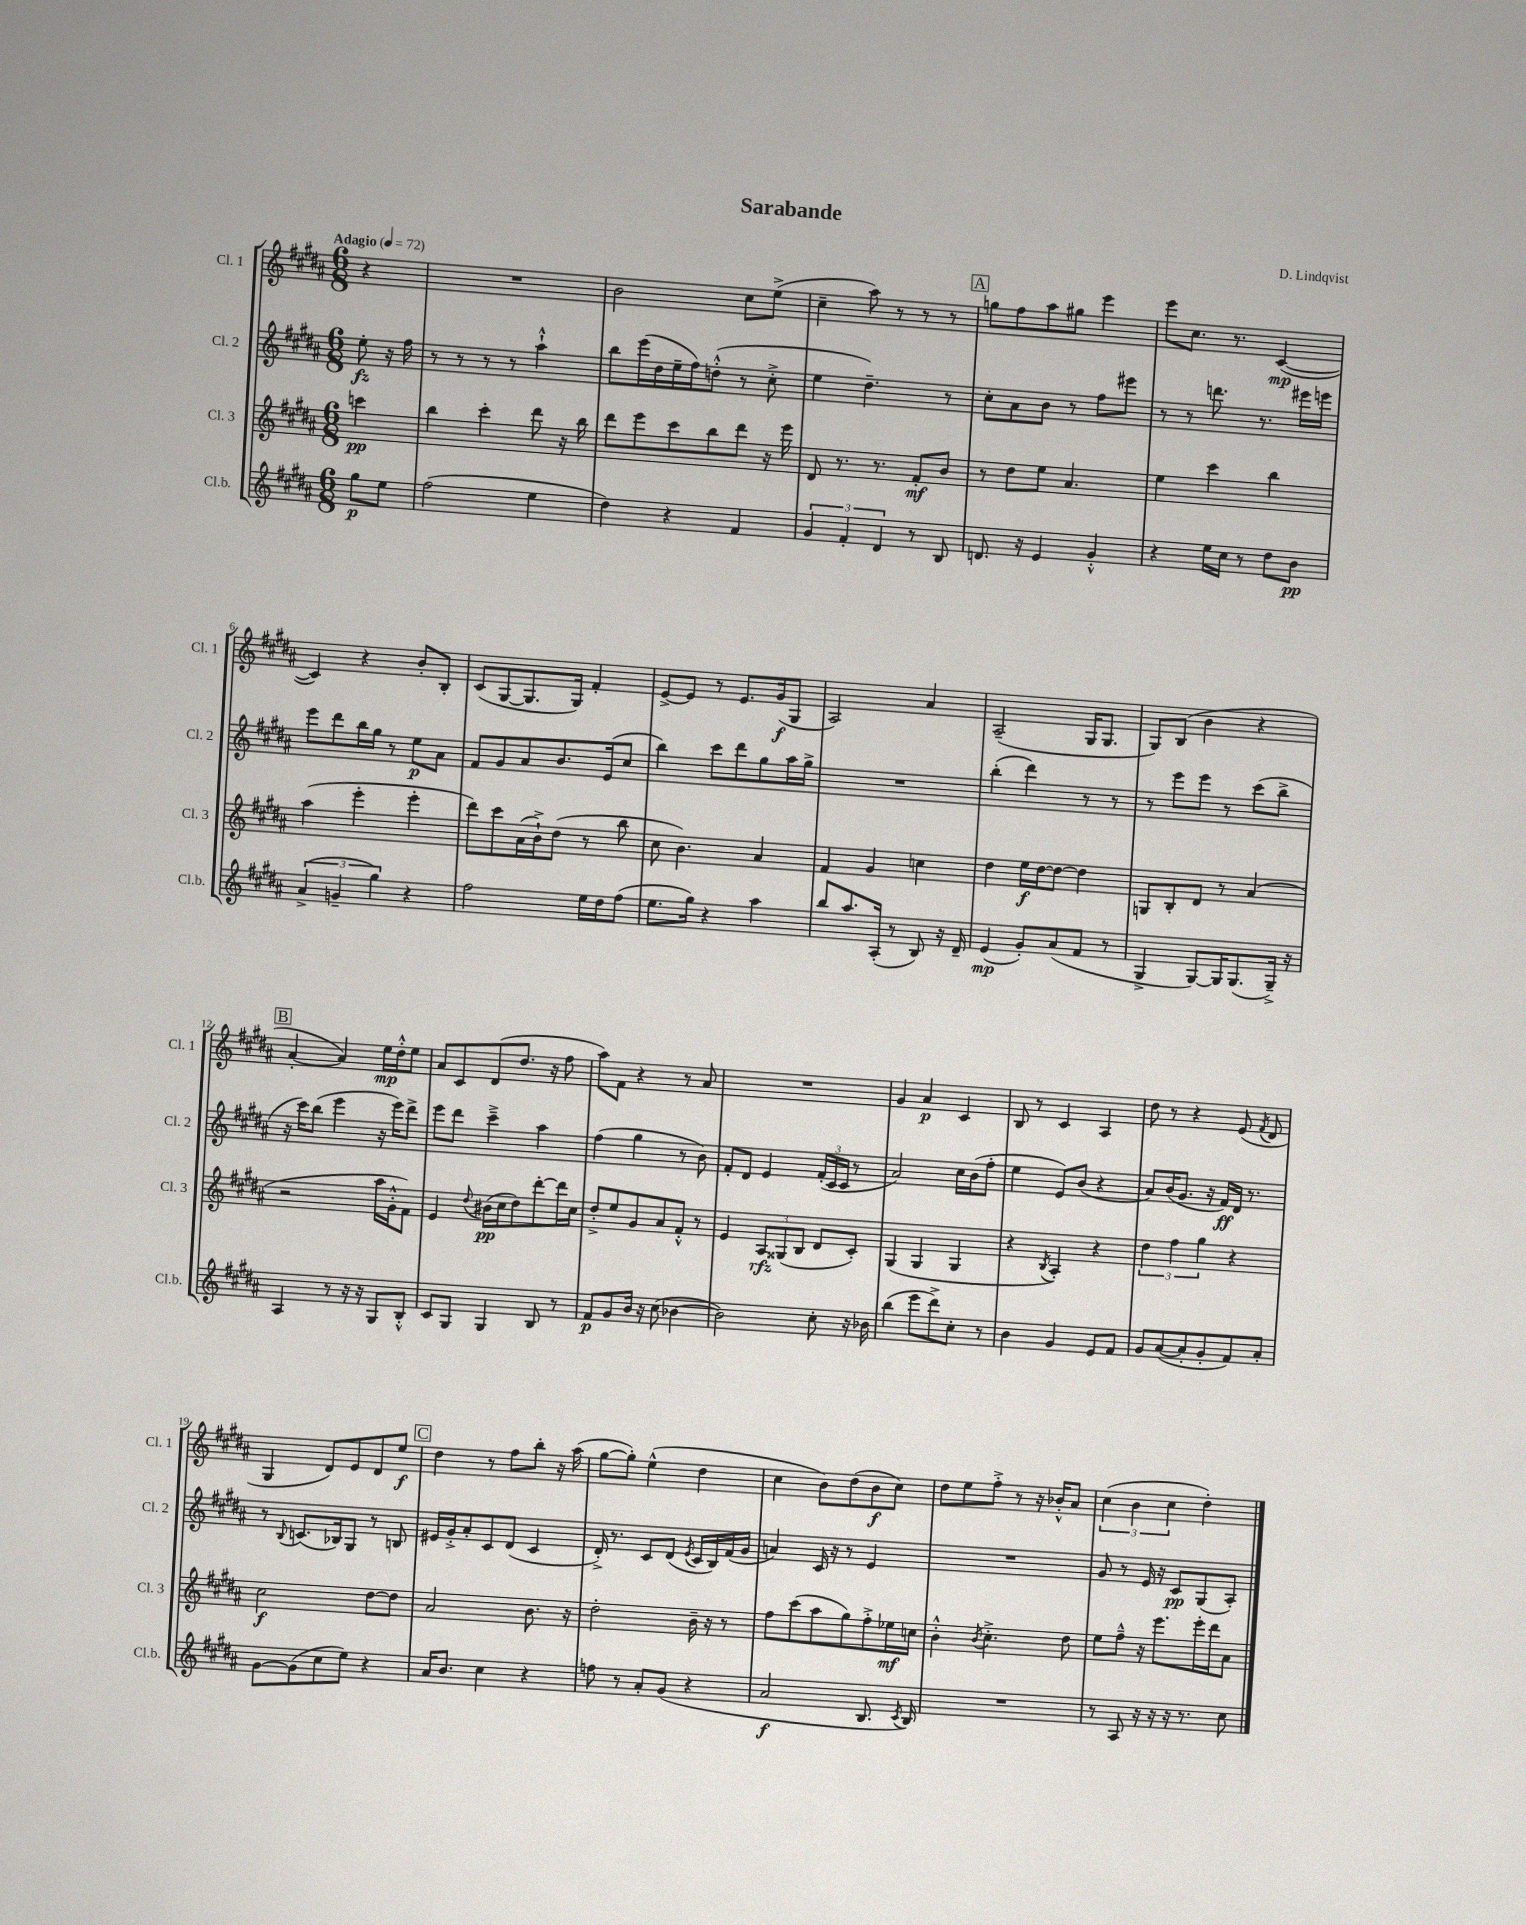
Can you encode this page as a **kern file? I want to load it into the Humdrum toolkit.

**kern	**kern	**kern	**kern
*staff4	*staff3	*staff2	*staff1
*clefG2	*clefG2	*clefG2	*clefG2
*k[f#c#g#d#a#]	*k[f#c#g#d#a#]	*k[f#c#g#d#a#]	*k[f#c#g#d#a#]
*M6/8	*M6/8	*M6/8	*M6/8
*MM72	*MM72	*MM72	*MM72
8gg#	4ccc	8ee'	4r
8ee	.	16r	.
.	.	16ff#	.
=	=	=	=
(2ff#	4bb	8r	2.r
.	.	8r	.
.	4ccc#'	8r	.
.	.	8r	.
4ee	8ddd#	4aa#`^^	.
.	16r	.	.
.	16bb	.	.
=	=	=	=
4dd#)	8ddd#	8bb	2b
.	8eee	(16eee	.
.	.	16dd#	.
4r	8ccc#	16ee~	.
.	.	16ff#)	.
.	8bb	(8dd'^^	.
4f#	8ddd#	8r	8cc#
.	16r	8cc#'^	(8ee^
.	16eee	.	.
=	=	=	=
6g#	8d#	4ee	4cc#~
.	8.r	.	.
6f#'	.	.	.
.	.	4.dd#~)	8aa#)
.	8.r	.	.
6d#	.	.	.
.	.	.	8r
8r	8f#'	.	8r
8B	8b	8r	8r
=	=	=	=
8.d	8r	8cc#'	8gg
.	8dd#	8a#	8ff#
16r	.	.	.
4e	8ee	8b	8aa#
.	4.a#	8r	8gg#
4g#'^^	.	8ff#	4eee
.	.	8eee#	.
=	=	=	=
4r	4ee	8r	8eee
.	.	8r	8.cc#
16ee	4ccc#	8.ddd	.
16cc#	.	.	8.r
8r	.	.	.
.	.	8.r	.
8dd#	4bb	.	([4c#
8b	.	16eee#	.
.	.	16eee	.
=	=	=	=
(6a#^	(4aa#	8eee	4c#])
.	.	8ddd#	.
6g~	.	.	.
.	4eee'	16bb	4r
.	.	16gg#	.
6gg#)	.	.	.
.	.	8r	.
4r	4eee'	8ee	8b'
.	.	8a#	8B'
=	=	=	=
2ff#	8ddd#)	8f#	(8c#
.	8ccc#	8g#	[8G#
.	(16a#	8a#	8.G#]
.	16b`^)	.	.
.	(8dd#	8.b	.
.	.	.	16G#)
16ee	8r	.	4f#'
16dd#	.	(16e	.
(8ff#	8bb	8cc#	.
=	=	=	=
8.ee	8cc#	4bb)	[8e^
.	4.b)	.	8e]
16gg#)	.	.	.
4r	.	8ccc#	8r
.	.	8ddd#	8.e
4aa#	4a#	8gg#	.
.	.	.	(16g#
.	.	16aa#	8G#
.	.	16gg#^	.
=	=	=	=
8bb	4f#	2.r	2A#)
8.aa#	.	.	.
.	4g#	.	.
(16A#'	.	.	.
8r	.	.	.
8B)	4cc	.	4a#
16r	.	.	.
16d#~	.	.	.
=	=	=	=
(4e	4dd#	(4bb'	(2A#~
8g#')	16ee	4ddd#)	.
.	[16dd#	.	.
(8a#	8dd#_	.	.
8f#	4dd#]	8r	16G#
.	.	.	8.G#
8r	.	8r	.
=	=	=	=
4G#^	8G	8r	8G#)
.	8B'	8eee	(8B
[8G#)	8d#	8eee	4b
16G#]	8r	8r	.
(8.G#	.	.	.
.	(4a#	(8ccc#	4r
16G#~^)	.	8bb^	.
16r	.	.	.
=	=	=	=
4A#	2r	16r	[4a#'
.	.	16ccc#)	.
.	.	(8bb	.
8r	.	4eee	4a#])
16r	.	.	.
16r	.	.	.
8G#	16aa#	16r	16ee
.	16g#'^^	16eee)	16dd#'^^
8B'^^	8f#)	8ddd#^	8ee
=	=	=	=
8c#	4e	8eee	8a#
8G#	.	8ddd#	8c#
.	8qqdd#	.	.
4G#	(16b#	4ccc#~^	(8d#
.	16cc#	.	.
.	8dd#)	.	8.dd#
8B	[8ddd#'	4aa#	.
.	.	.	16r
8r	16ddd#]	.	8ff#
.	16cc#	.	.
=	=	=	=
8f#	8dd#'^	(4ff#	8aa#)
8g#	8ee	.	8f#
16b	8g#	4gg#	4r
16r	.	.	.
(8cc#	8a#	.	.
[4b-	8f#'^^	8r	8r
.	8r	8b)	8a#
=	=	=	=
2b-])	4e	8f#'	2.r
.	.	8d#	.
.	12A#	4e	.
.	(12G##	.	.
.	12B	.	.
8cc#'	8d#	(24f#'	.
.	.	24c#	.
.	.	24c#	.
16r	8c#')	8r	.
16b-	.	.	.
=	=	=	=
(4bb	(4G#	2a#)	4g#
8eee	4G#	.	4a#
8ddd#^)	.	.	.
8cc#'	4G#	16cc#	4c#
.	.	(16b	.
8r	.	8ff#'	.
=	=	=	=
4b	4r	4ee	8B
.	.	.	8r
.	8qB	.	.
4g#	4A#')	8e)	4c#
.	.	(8b	.
8e	4r	4r	4A#
8f#	.	.	.
=	=	=	=
8g#	6dd#	8a#)	8dd#
([8a#	.	(16b	8r
.	6ff#	.	.
.	.	8.g#	.
8a#']	.	.	4r
.	6gg#	.	.
8g#'	.	16r	.
.	.	16f#)	.
8f#)	4r	16d#	(8e
.	.	8.r	.
.	.	.	8qf#
8a#'	.	.	8d#
=	=	=	=
[8g#	2cc#	8r	4G#
.	.	8qqB	.
(8g#]	.	(8.c	.
8cc#	.	.	8d#)
.	.	16B-)	.
8ee)	.	8G#	8e
4r	[8dd#	8r	8d#
.	8dd#]	8B	8ee
=	=	=	=
16a#	2a#	16e#	4dd#
8.b	.	16g#'^	.
.	.	8a#'	.
4cc#	.	8c#	8r
.	.	(8d#	8ff#
4r	8.b	4c#	8bb'
.	.	.	16r
.	16r	.	(16aa#
=	=	=	=
8ff	2dd#'	16d#'^)	[8gg#
.	.	8.r	.
8r	.	.	8gg#'])
8a#'	.	8c#	(4ee^^
(8g#	.	(8d#	.
.	.	8qe	.
4r	16b~	16c#	4dd#
.	16r	16B)	.
.	8r	(16f#	.
.	.	16g#	.
=	=	=	=
2a#	8ff#	4a)	4cc#
.	(8ccc#	.	.
.	8aa#	16c#	8b)
.	.	16r	.
.	8gg#)	8r	(8dd#
8.B	8ff#'^	4e	8b
.	16ee-	.	8cc#)
8qc#	.	.	.
16B)	16cc	.	.
=	=	=	=
2.r	4b'^^	2.r	8dd#
.	.	.	8ee
.	8qb	.	.
.	4.cc#'^	.	8ff#'^
.	.	.	8r
.	.	.	16r
.	.	.	16b-'^^
.	8dd#	.	8a#
=	=	=	=
8r	8ee	8g#	(6cc#
8A#	8ff#~^^	8r	.
.	.	.	6b
16r	16r	16e	.
16r	8.eee	16r	.
.	.	.	6cc#
16r	.	8c#	.
8.r	.	.	.
.	16eee'	(8G#	4dd#')
.	16ddd#	.	.
8cc#	8a#	8A#')	.
==	==	==	==
*-	*-	*-	*-
